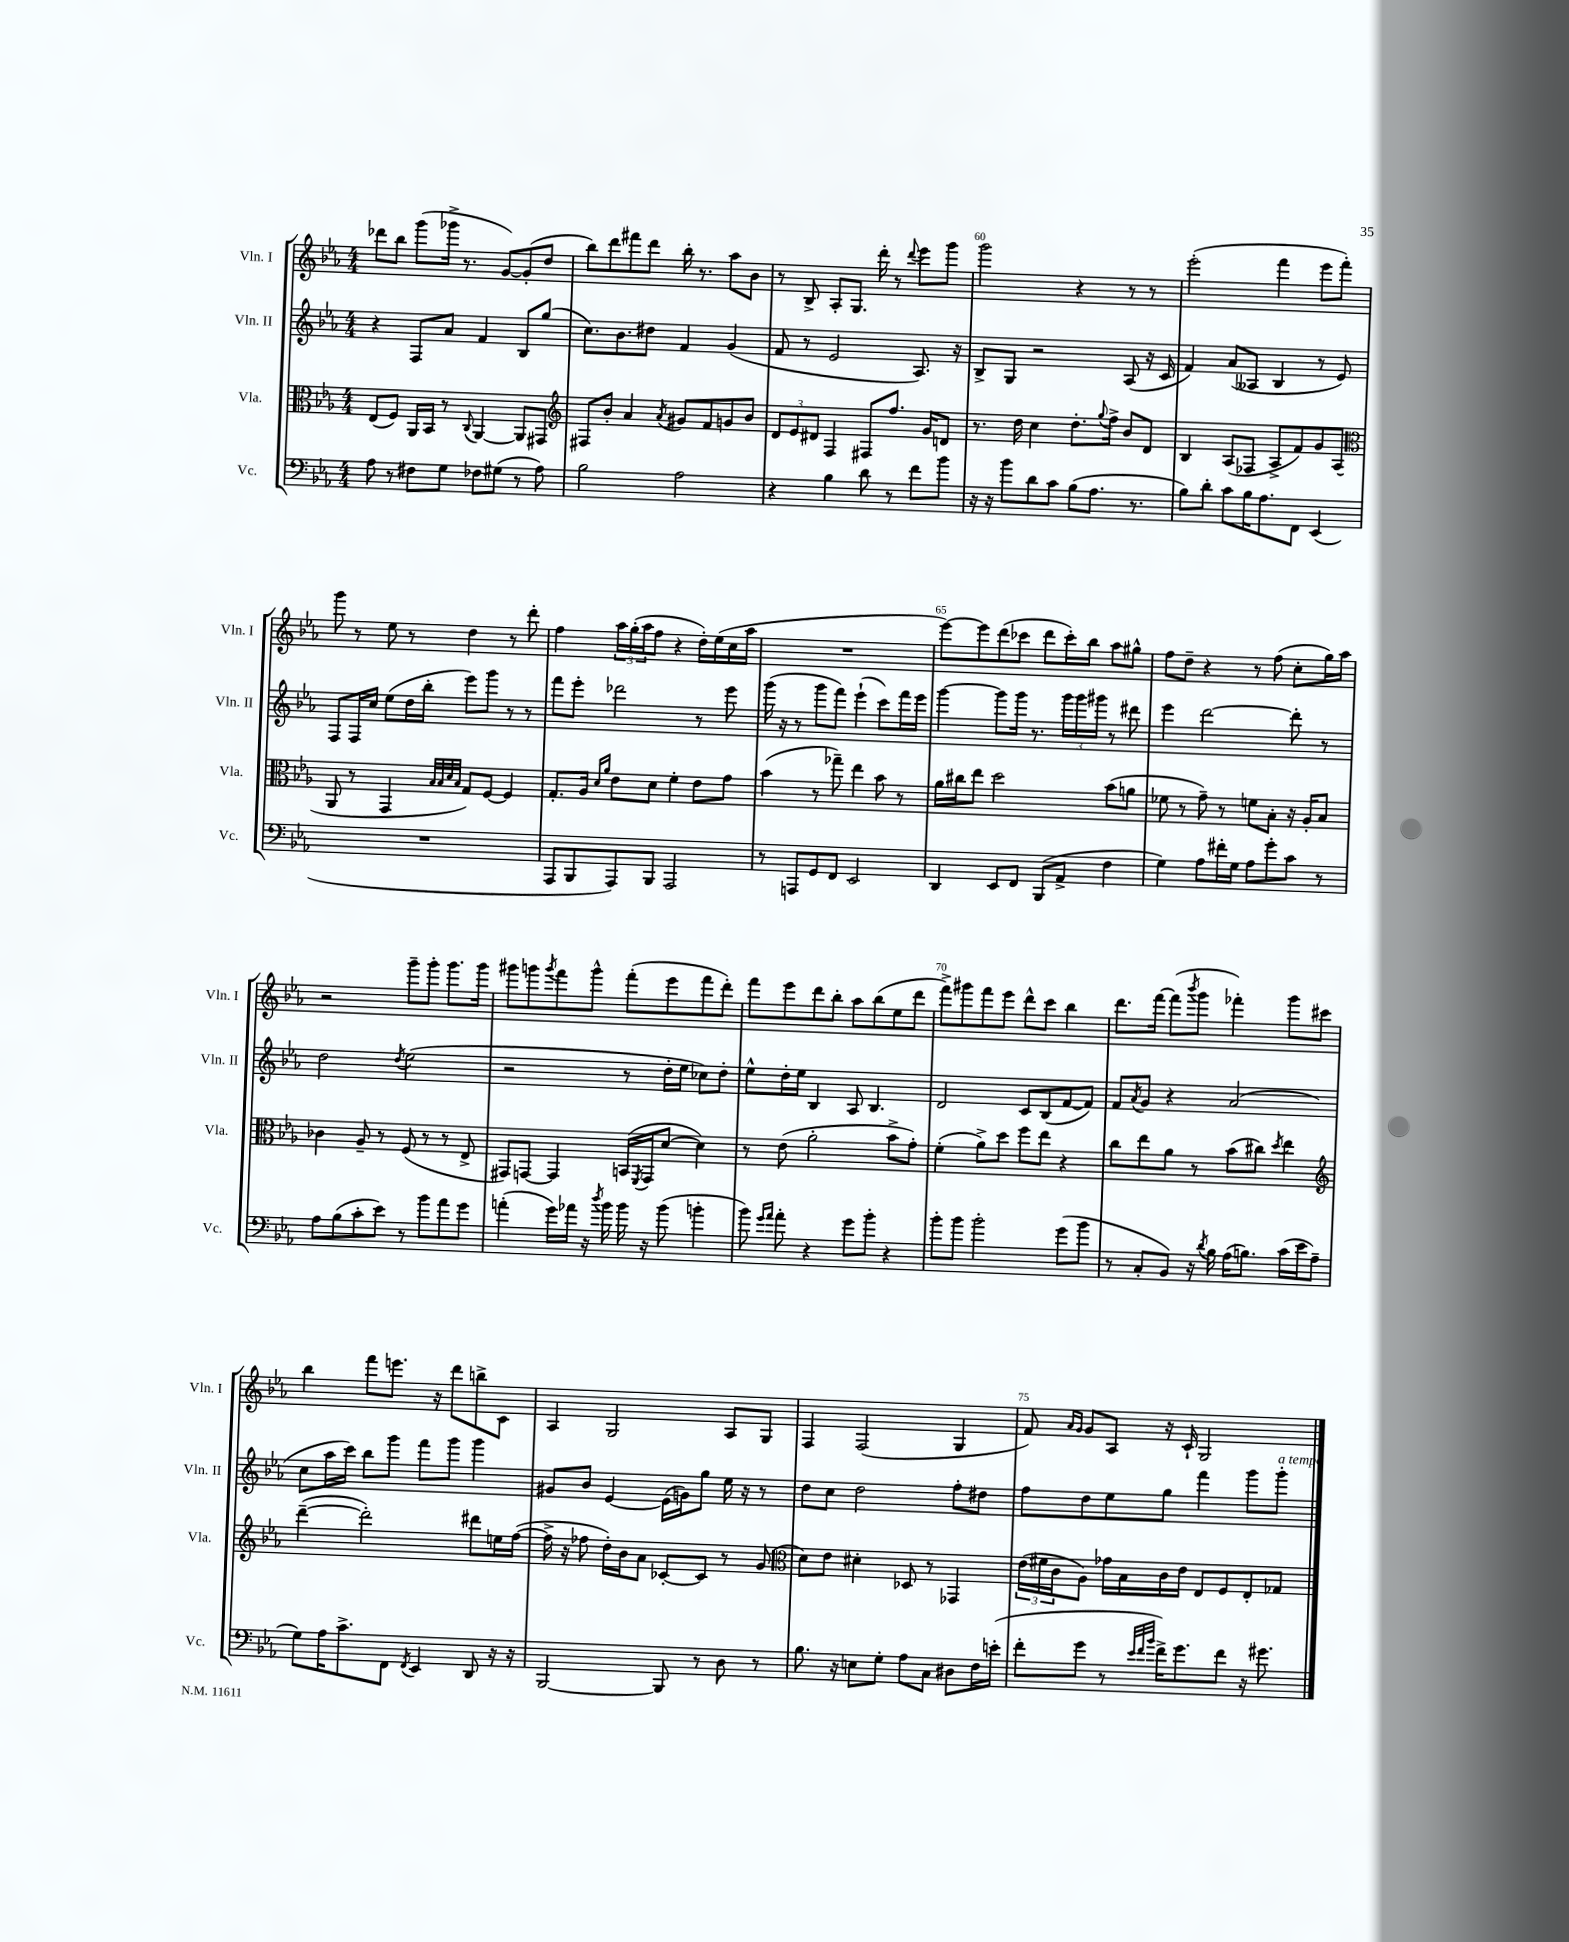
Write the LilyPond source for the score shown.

<<
\new StaffGroup <<
\new Staff = "s0" \with { instrumentName = "Vln. I" shortInstrumentName = "Vln. I" } {
    \clef treble \key ees \major \numericTimeSignature \time 4/4
    des'''8 bes''8 g'''8( ges'''16-> r8. g'8~) g'8-.( d''8 |
    bes''8) d'''8 fis'''8 d'''8 bes''16-. r8. aes''8 bes'8 |
    r8 bes8-> aes8-. g8. d'''16-. r8 \appoggiatura { d'''8 } ees'''8 g'''8 |
    g'''2 r4 r8 r8 |
    ees'''2-.( f'''4 ees'''8 f'''8-.) |
    g'''8 r8 ees''8 r8 d''4 r8 d'''8-. |
    f''4 \tuplet 3/2 { aes''16 g''16-.( aes''16 } f''8 r4 d''16-.) ees''16( c''16 aes''16 |
    R1 |
    ees'''8~) ees'''8 d'''8( ces'''8 d'''8 ces'''16-.) bes''16 aes''8 gis''8-^ |
    f''8 d''8-- r4 r8 f''8( c''8-. g''16) aes''16 |
    r2 g'''8-- g'''8-. g'''8. g'''16 |
    gis'''8 g'''8 \acciaccatura { g'''8 } f'''8 g'''8-^ f'''8-.( ees'''8 f'''8 d'''8-.) |
    f'''8 ees'''8 d'''8 bes''8-. aes''8 bes''8( ees''8 d'''8 |
    f'''8->) gis'''8 f'''8 ees'''8 d'''8-^ c'''8 bes''4 |
    d'''8. f'''16~ f'''8( \acciaccatura { bes'''8 } g'''8 fes'''4-.) g'''8 cis'''8 |
    bes''4 f'''8 e'''8. r16 d'''8 b''8-> c'8 |
    aes4 g2 aes8 g8 |
    f4 f2( g4 |
    f'8) \grace { aes'16 g'16 } g'8 aes8 r16 c'16-! g2 \bar "|." |
}
\new Staff = "s1" \with { instrumentName = "Vln. II" shortInstrumentName = "Vln. II" } {
    \clef treble \key ees \major \numericTimeSignature \time 4/4
    r4 f8 aes'8 f'4 bes8 g''8( |
    c''8.) bes'8. dis''8 f'4 g'4( |
    f'8 r8 ees'2 aes8.) r16 |
    bes8-> g8 r2 aes8( r16 c'16 |
    f'4) aes'8( aeses8 bes4 r8 ees'8) |
    f8 f16 c''16 ees''8( d''16 bes''16-. ees'''8) g'''8 r8 r8 |
    f'''8 ees'''8-. des'''2 r8 ees'''8 |
    g'''16( r16 r8 g'''8 f'''8) ees'''4-!( c'''8) f'''16 ees'''16 |
    g'''4~ g'''8 g'''16 r8. \tuplet 3/2 { g'''16 g'''16 gis'''16 } r8 dis'''8 |
    ees'''4 d'''2~ d'''8-. r8 |
    d''2 \acciaccatura { d''8 } ees''2( |
    r2 r8 d''16-. ees''16 ces''8) d''8-. |
    ees''8-^ d''16-. ees''16 bes4 aes8 bes4. |
    d'2 c'8 bes8( f'8~ f'8) |
    f'8 \acciaccatura { aes'8 } g'8 r4 aes'2( |
    c''8 aes''16 c'''16) bes''8 g'''8 f'''8 g'''8 g'''4 |
    gis'8 bes'8 ees'4~ ees'16( g'16) g''8 ees''16 r16 r8 |
    d''8 c''8 d''2 f''8-. dis''8 |
    f''8 d''8 ees''8 g''8 f'''4 g'''8 g'''8-.^\markup { \italic "a tempo" } \bar "|." |
}
\new Staff = "s2" \with { instrumentName = "Vla." shortInstrumentName = "Vla." } {
    \clef alto \key ees \major \numericTimeSignature \time 4/4
    ees8( f8) aes,16 bes,16 r8 \appoggiatura { c8 } aes,4~ aes,8 gis,8 |
    \clef treble fis8 bes'8-. aes'4 \acciaccatura { aes'8 } gis'8 f'8 g'8 bes'8 |
    \tuplet 3/2 { d'8 ees'8 dis'8 } f4 fis8 f''8. g'16 d'8 |
    r8. d''16 c''4 d''8.-. \appoggiatura { g''8 } f''16-> bes'8 d'8 |
    bes4 aes8( fes8 aes8-> f'8) g'8 aes8( |
    \clef alto aes,8 r8 g,4 \grace { bes32 bes32 d'32 bes32 } g8) f8~ f4 |
    g8.-. aes16 \grace { d'16 aes'16 } ees'8 d'8 f'4-. ees'8 g'8 |
    bes'4( r8 ges''8--) ees''4 bes'8 r8 |
    aes'16 cis''16 ees''8 d''2 bes'8( a'8 |
    fes'8 r8 g'8--) r8 f'8 bes8-. r16 aes16-. bes8 |
    ces'4 aes8-- r8 f8( r8 r8 ees8-> |
    gis,8) g,8~ g,4 b,16( \acciaccatura { f,8 } g,16 d'8~ d'4) |
    r8 ees'8( aes'2-. bes'8-> g'8-.) |
    f'4-.( aes'8->) d''8 f''8 ees''8 r4 |
    c''8 ees''8 aes'8 r8 bes'8( cis''8) \acciaccatura { d''8 } ees''4 |
    \clef treble d'''4~--( d'''2-.) dis'''8 e''16 f''16~( |
    f''16-> r16 fes''8 d''16-.) bes'16 aes'8 ces'8~-. ces'8 r8 g'8( |
    \clef alto d'8) ees'8 dis'4-. des8 r8 ges,4 |
    \tuplet 3/2 { ees'16( fis'16 c'16 } aes8) ges'16 bes16 c'16 ees'16 ees8 f8 ees8-. ges8 \bar "|." |
}
\new Staff = "s3" \with { instrumentName = "Vc." shortInstrumentName = "Vc." } {
    \clef bass \key ees \major \numericTimeSignature \time 4/4
    aes8 r8 fis8 g8 fes8 gis8( r8 aes8) |
    bes2 aes2 |
    r4 bes4 d'8 r8 f'8 bes'8 |
    r16 r16 bes'8 d'8 c'8 bes8( aes8. r8. |
    bes8) d'8-. c'8 bes16 aes8. f,8 ees,4( |
    R1 |
    aes,,8 bes,,8 aes,,8) bes,,8 aes,,2 |
    r8 a,,8 g,8 f,8 ees,2 |
    d,4 ees,8 f,8 bes,,8( aes,8-> f4 |
    g4) aes8 fis'16-. g16 aes8 g'8-. c'8 r8 |
    aes8 bes8( c'8-. ees'8) r8 bes'8 aes'8 g'8 |
    a'4-.( g'16) aes'16 r16 \acciaccatura { d''8 } bes'16 bes'16 r16 bes'8( b'4-. |
    bes'8) \grace { g'16 aes'16 } aes'8-. r4 g'8 bes'8-. r4 |
    bes'8-. bes'8 bes'2-. g'8( bes'8 |
    r8 c8-. bes,8) r16 \acciaccatura { d'8 } bes16 aes16( b8.) c'16( ees'16 aes8-- |
    g8) aes16 c'8.-> f,8 \acciaccatura { f,8 } ees,4 d,8 r16 r16 |
    bes,,2~ bes,,8 r8 d8 r8 |
    bes8. r16 e8 g8-. aes8 c8 dis8 f16 e'16-.( |
    f'8-. g'8 r8 \grace { ees'32 f'32 bes'32 } f'16->) g'8. f'8 r16 gis'8. \bar "|." |
}
>>
>>
\layout { \context { \Score currentBarNumber = #57 \override BarNumber.break-visibility = ##(#f #t #t) barNumberVisibility = #(every-nth-bar-number-visible 5) } }
